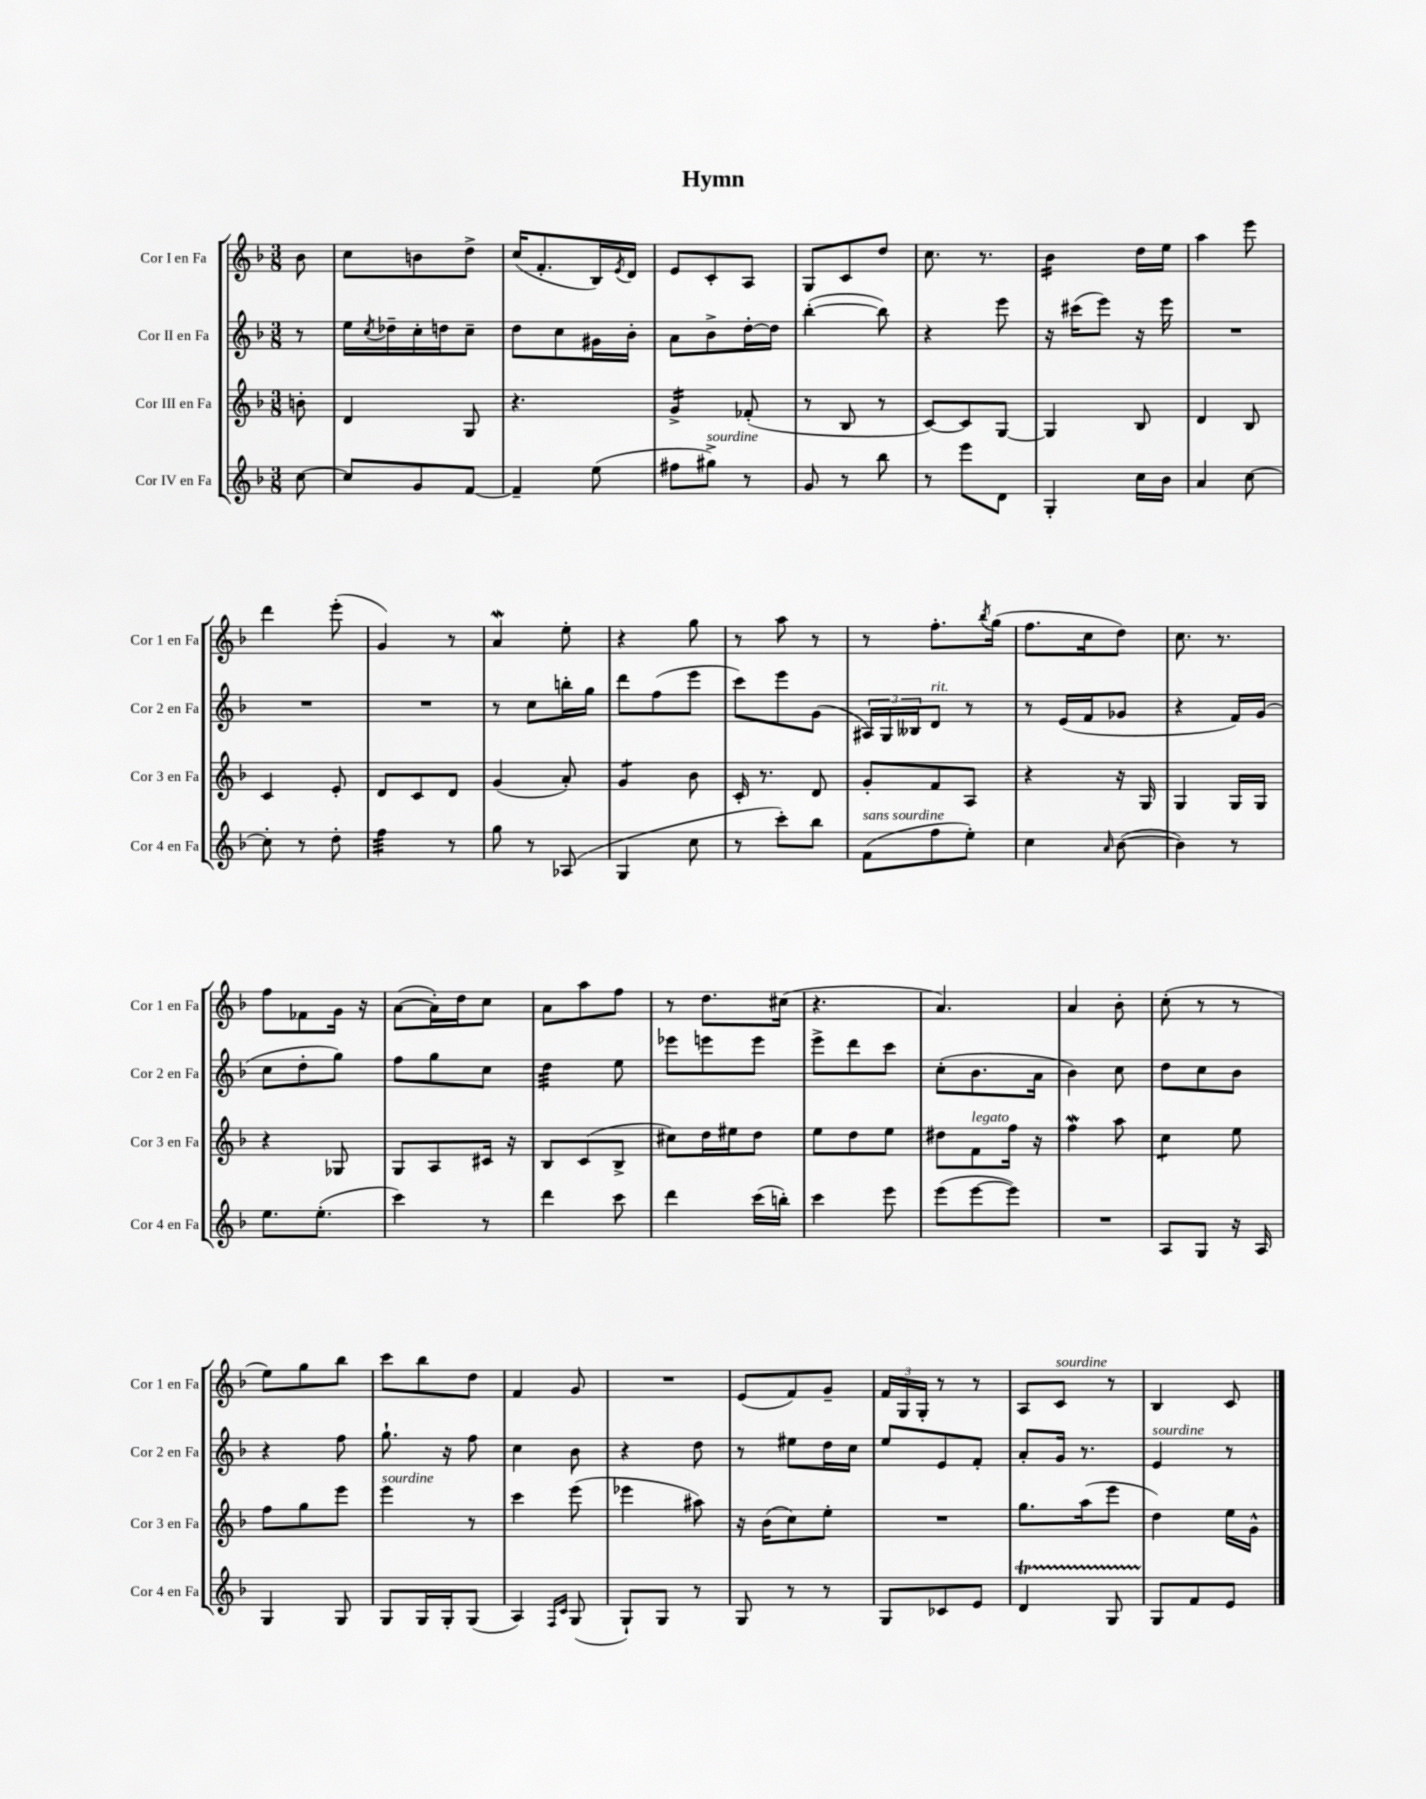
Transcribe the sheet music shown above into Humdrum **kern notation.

**kern	**kern	**kern	**kern
*staff4	*staff3	*staff2	*staff1
*clefG2	*clefG2	*clefG2	*clefG2
*k[b-]	*k[b-]	*k[b-]	*k[b-]
*M3/8	*M3/8	*M3/8	*M3/8
[8cc	8b'	8r	8b-
=	=	=	=
8cc]	4d	16ee	8cc
.	.	8qcc	.
.	.	16dd-~	.
8g	.	16cc'	8b
.	.	16dd	.
[8f	8G	8cc~	8dd^
=	=	=	=
4f~]	4.r	8dd	(16cc
.	.	.	8.f'
.	.	8cc	.
(8ee	.	16g#	16B-)
.	.	.	8qe
.	.	16b-'	16d
=	=	=	=
8ff#	4g^	8a	8e
8gg#^)	.	8b-^	8c'
8r	(8f-'	[16dd'	8A
.	.	16dd]	.
=	=	=	=
8g	8r	([4bb-'	8G
8r	8B-	.	8c
8bb-	8r	8bb-])	8dd
=	=	=	=
8r	[8c)	4r	8.cc
8eee	8c]	.	.
.	.	.	8.r
8d	[8G	8eee	.
=	=	=	=
4G'	4G]	16r	4b-
.	.	(16ccc#	.
.	.	8eee)	.
16cc	8B-	16r	16dd
16b-	.	16eee	16ee
=	=	=	=
4a	4d	4.r	4aa
[8cc	8B-	.	8eee
=	=	=	=
8cc']	4c	4.r	4ddd
8r	.	.	.
8dd'	8e'	.	(8eee'
=	=	=	=
4ff	8d	4.r	4g)
.	8c	.	.
8r	8d	.	8r
=	=	=	=
8gg	(4g	8r	4a
8r	.	8cc	.
(8A-	8a')	16bb'	8ee'
.	.	16gg	.
=	=	=	=
4G	4g	8ddd	4r
.	.	(8ff	.
8cc	8b-	8eee	8gg
=	=	=	=
8r	16c'	8ccc)	8r
.	8.r	.	.
8ccc')	.	8eee	8aa
8bb-	8d	(8g	8r
=	=	=	=
(8f	8g'	24A#)	8r
.	.	24G	.
.	.	24B--	.
8ff	8f	8d	8.ff'
8ee')	8A	8r	.
.	.	.	8qbb-
.	.	.	(16gg
=	=	=	=
4cc	4r	8r	8.ff
.	.	(16e	.
.	.	16f	16cc
16qqa	.	.	.
([8b-	16r	8g-	8dd)
.	16G	.	.
=	=	=	=
4b-])	4G	4r	8.cc
.	.	.	8.r
8r	16G	16f)	.
.	16G	(16g	.
=	=	=	=
8.ee	4r	8cc	8ff
.	.	8dd'	8f-
(8.ee'	.	.	.
.	8G-	8gg)	16g
.	.	.	16r
=	=	=	=
4ccc)	8G	8ff	([8a
.	8A	8gg	16a'])
.	.	.	16dd
8r	16c#	8cc	8cc
.	16r	.	.
=	=	=	=
4ddd	8B-	4dd	8a
.	(8c	.	8aa
8ccc	8B-^	8ee	8ff
=	=	=	=
4ddd	8cc#)	8eee-	8r
.	16dd	8eee	8.dd
.	16ee#	.	.
(16ccc	8dd	8eee	.
16bb')	.	.	(16cc#
=	=	=	=
4ccc	8ee	8eee^	4.r
.	8dd	8ddd	.
8eee	8ee	8ccc	.
=	=	=	=
(8eee	8dd#	(8cc'	4.a)
[8eee	8f	8.b-	.
8eee])	16ff	.	.
.	16r	16a	.
=	=	=	=
4.r	4ff	4b-)	4a
.	8aa	8cc	8b-'
=	=	=	=
8A	4cc	8dd	(8cc'
8G	.	8cc	8r
16r	8ee	8b-	8r
16A	.	.	.
=	=	=	=
4G	8ff	4r	8ee)
.	8gg	.	8gg
8G	8eee	8ff	8bb-
=	=	=	=
8G	4eee	8.gg`	8ccc
16G	.	.	8bb-
16G'	.	16r	.
(8G	8r	8ff	8dd
=	=	=	=
4A)	4ccc	4cc	4f
16qqF	.	.	.
16qqc	.	.	.
(8G	(8eee	8b-	8g
=	=	=	=
8G`)	4eee-	4r	4.r
8G	.	.	.
8r	8aa#)	8dd	.
=	=	=	=
8G	16r	8r	(8e
.	(16b-	.	.
8r	8cc)	8ee#	8f)
8r	8ee'	16dd	8g~
.	.	16cc	.
=	=	=	=
8G	4.r	8ee	24f
.	.	.	24G
.	.	.	24G'
8c-	.	8e	8r
8e	.	8f'	8r
=	=	=	=
4d	8.gg	8a'	8A
.	.	16g	8c
.	(16aa	8.r	.
8G	8eee	.	8r
=	=	=	=
8G	4dd)	4e	4B-
8f	.	.	.
8e	16ee	8r	8c
.	16g^^	.	.
==	==	==	==
*-	*-	*-	*-
